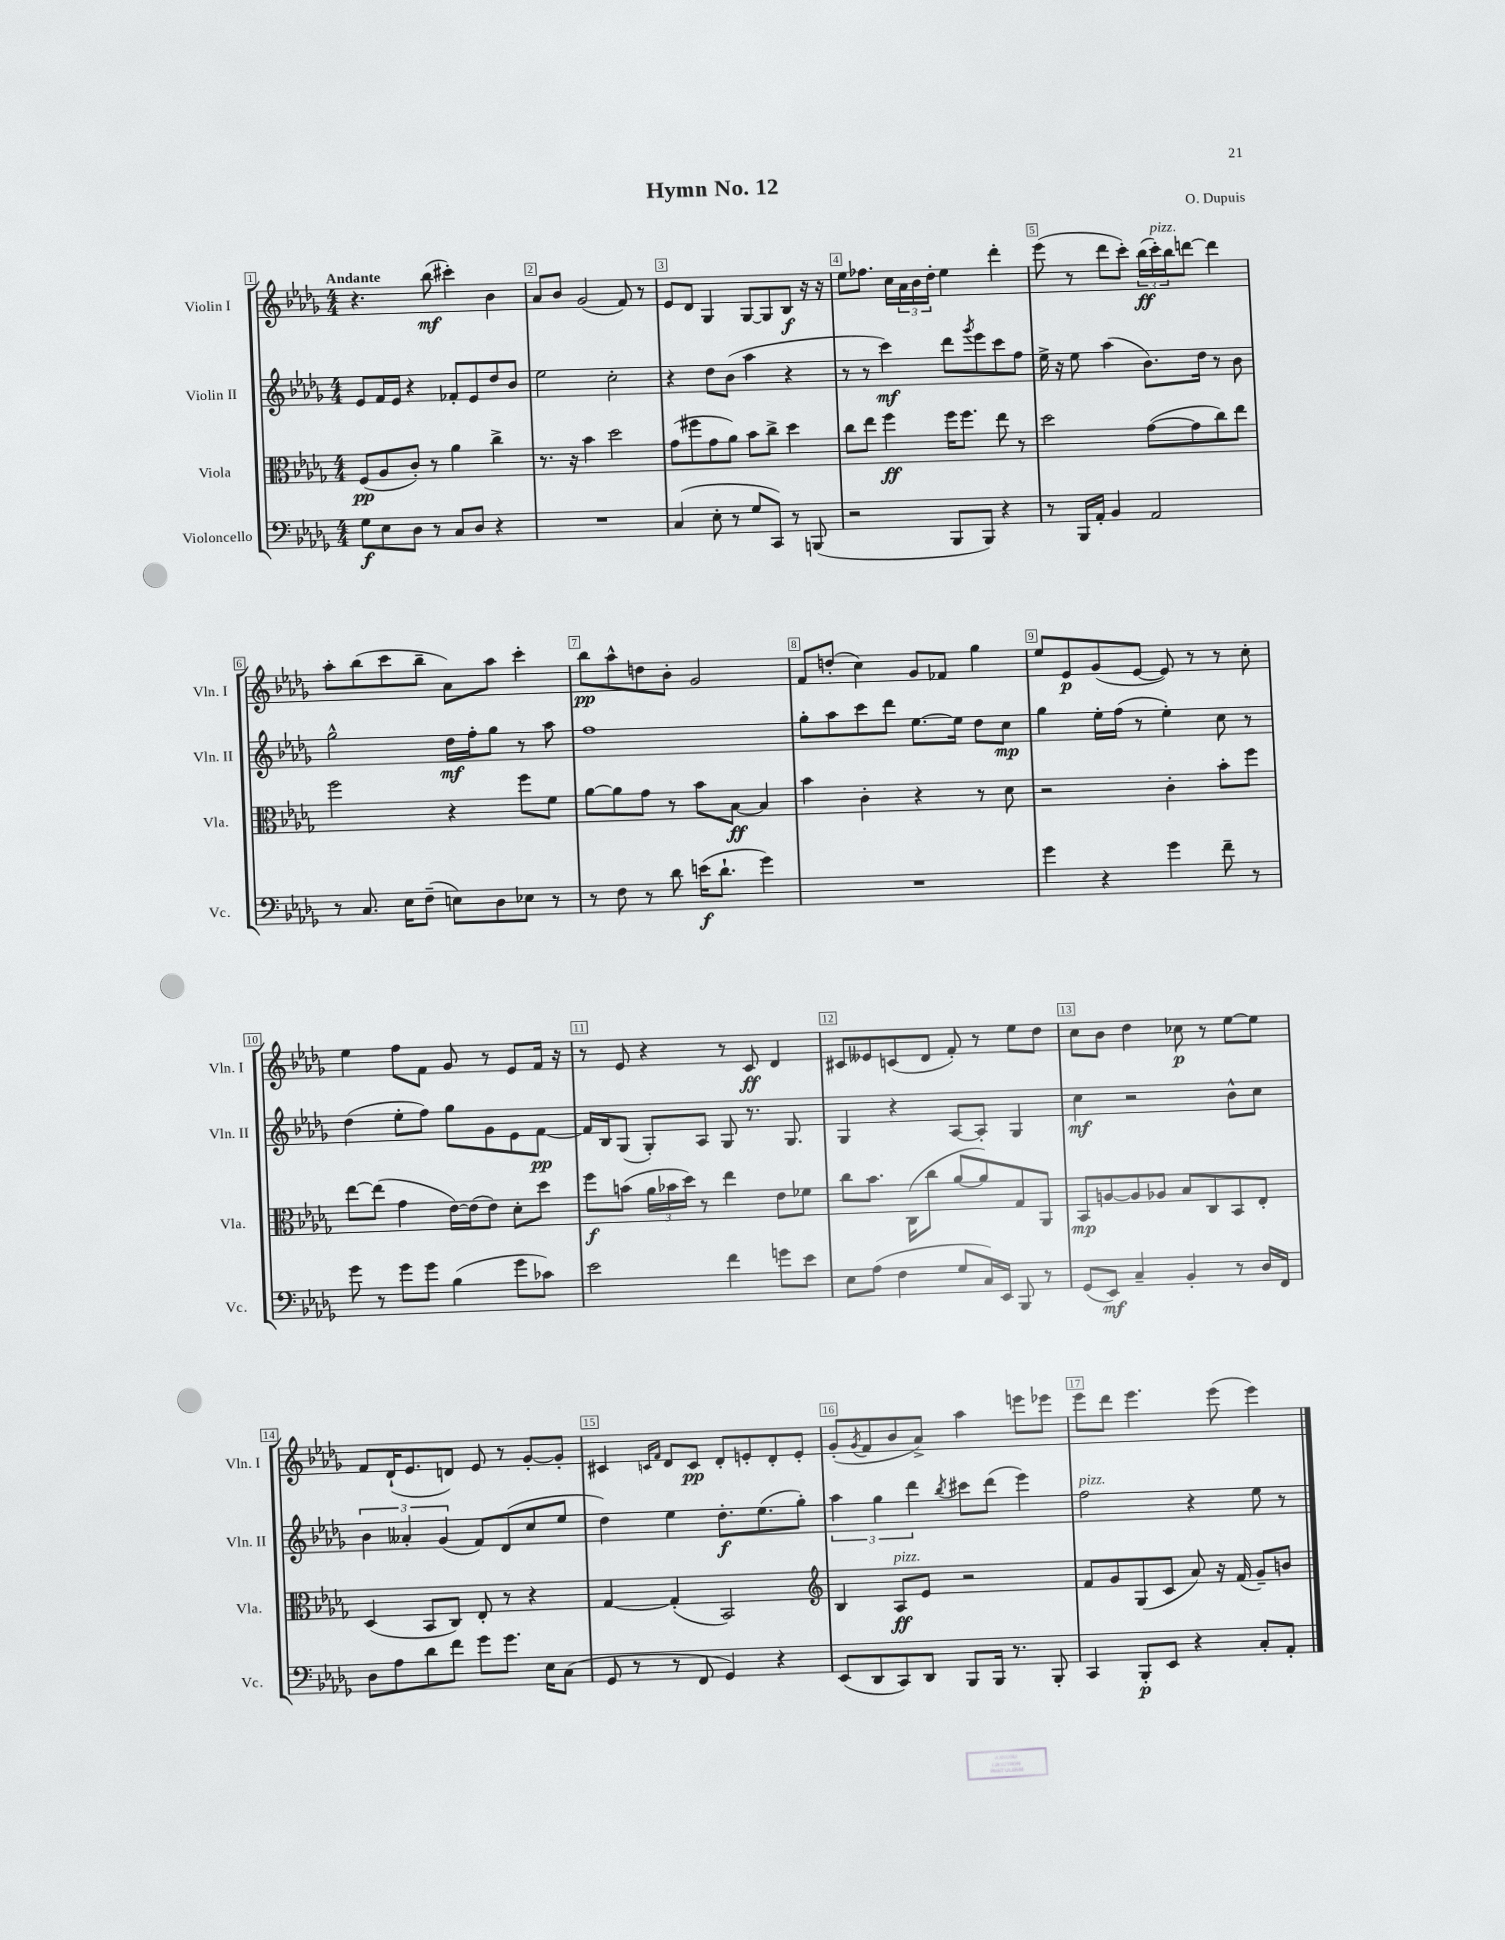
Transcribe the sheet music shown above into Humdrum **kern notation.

**kern	**dynam	**kern	**dynam	**kern	**dynam	**kern	**dynam
*part4	*part4	*part3	*part3	*part2	*part2	*part1	*part1
*staff4	*staff4	*staff3	*staff3	*staff2	*staff2	*staff1	*staff1
*I"Violoncello	*	*I"Viola	*	*I"Violin II	*	*I"Violin I	*
*I'Vc.	*	*I'Vla.	*	*I'Vln. II	*	*I'Vln. I	*
*clefF4	*	*clefC3	*	*clefG2	*	*clefG2	*
*k[b-e-a-d-g-]	*	*k[b-e-a-d-g-]	*	*k[b-e-a-d-g-]	*	*k[b-e-a-d-g-]	*
*M4/4	*	*M4/4	*	*M4/4	*	*M4/4	*
=1	=1	=1	=1	=1	=1	=1	=1
!	!	!	!	!	!	!LO:TX:a:B:t=Andante	!
8G-\L	f	(8F/L	pp	8e-/L	.	4.r	.
8E-\	.	8A-/	.	16f/L	.	.	.
.	.	.	.	16e-/JJ	.	.	.
8D-\J	.	8c'/J)	.	4r	.	.	.
8r	.	8r	.	.	.	(8bb-\	mf
8C/L	.	4a-\	.	8f-X'/L	.	4ccc#X'\)	.
8D-/J	.	.	.	8e-/	.	.	.
4r	.	4cc^\	.	8dd-/	.	4b-\	.
.	.	.	.	8b-/J	.	.	.
=2	=2	=2	=2	=2	=2	=2	=2
1r	.	8.r	.	2ee-\	.	8a-/L	.
.	.	.	.	.	.	8b-/J	.
.	.	16r	.	.	.	.	.
.	.	4b-\	.	.	.	(2g-/	.
.	.	2dd-\	.	2cc'\	.	.	.
.	.	.	.	.	.	8f/)	.
.	.	.	.	.	.	8r	.
=3	=3	=3	=3	=3	=3	=3	=3
(4C/	.	(8g-\L	.	4r	.	8e-/L	.
.	.	8ff#X\	.	.	.	8d-/J	.
8E-'\	.	8g-\	.	8dd-\L	.	4G-/	.
8r	.	8a-\J)	.	(8b-\J	.	.	.
8G-/L	.	8b-\L	.	4aa-\	.	[8G-/L	.
8CC/J)	.	8cc^\J	.	.	.	8G-/]	.
8r	.	4dd-\	.	4r	.	8B-/J	f
(8BBBn/	.	.	.	.	.	16r	.
.	.	.	.	.	.	16r	.
=4	=4	=4	=4	=4	=4	=4	=4
2r	.	8cc\L	.	8r	.	8ee-\L	.
.	.	8ee-\J	.	8r	.	8.ff-X\J	.
.	.	4ff\	ff	4ccc\)	mf	.	.
.	.	.	.	.	.	16cc\LL	.
.	.	.	.	.	.	24a-\	.
.	.	.	.	.	.	24b-\	.
.	.	.	.	.	.	24dd-'\JJ	.
8BBB-/L	.	16ff\KL	.	8ddd-\L	.	4ee-\	.
.	.	8.ff\J	.	.	.	.	.
.	.	.	.	8qggg-/	.	.	.
8BBB-/J)	.	.	.	8eee-\	.	.	.
4r	.	8ee-\	.	8ccc\	.	4ddd-'\	.
.	.	8r	.	8ff\J	.	.	.
=5	=5	=5	=5	=5	=5	=5	=5
8r	.	2dd-\	.	16ee-^\	.	(8eee-\	.
.	.	.	.	16r	.	.	.
16BBB-/LL	.	.	.	8ee-\	.	8r	.
16AA-'/JJ	.	.	.	.	.	.	.
4BB-/	.	.	.	(4aa-\	.	8ddd-\L	.
.	.	.	.	.	.	8ccc'\J)	.
2AA-/	.	([8g-\L	.	8.b-\L)	.	(24bb-\LL	ff
!	!	!	!	!	!	!LO:TX:a:i:t=pizz.	!
.	.	.	.	.	.	24ccc'\)	.
.	.	.	.	.	.	24bb-\J	.
.	.	8g-\]	.	.	.	[8dddn\J	.
.	.	.	.	16dd-\Jk	.	.	.
.	.	8cc\)	.	8r	.	4ddd\]	.
.	.	8ee-\J	.	8b-\	.	.	.
!!LO:LB:g=z
=6	=6	=6	=6	=6	=6	=6	=6
8r	.	2ff\	.	2gg-^^\	.	8aa-'\L	.
8.C/	.	.	.	.	.	(8bb-\	.
.	.	.	.	.	.	8ccc\	.
16E-\KL	.	.	.	.	.	.	.
(8F~\J	.	.	.	.	.	8bb-~\J	.
8En\L)	.	4r	.	16dd-\LL	mf	8a-\L)	.
.	.	.	.	16ff'\J	.	.	.
8D-\	.	.	.	8gg-\J	.	8aa-\J	.
8E-X\J	.	8ff\L	.	8r	.	4ccc'\	.
8r	.	8f\J	.	8aa-\	.	.	.
=7	=7	=7	=7	=7	=7	=7	=7
8r	.	[8a-\L	.	1ff	.	8bb-\L	pp
8F\	.	8a-\]	.	.	.	8aa-^^\	.
8r	.	8g-\J	.	.	.	8ddn\	.
8d-\	.	8r	.	.	.	8b-'\J	.
(16en\KL	f	8b-\L	.	.	.	2g-/	.
8.d-`\J	.	.	.	.	.	.	.
.	.	[8B-\J	ff	.	.	.	.
4g-\)	.	4B-/]	.	.	.	.	.
=8	=8	=8	=8	=8	=8	=8	=8
1r	.	4b-\	.	8gg-'\L	.	8f/L	.
.	.	.	.	8aa-\	.	(8ddn'/J	.
.	.	4c'\	.	8ccc\	.	4cc\)	.
.	.	.	.	8ddd-\J	.	.	.
.	.	4r	.	[8.ee-\L	.	8g-/L	.
.	.	.	.	.	.	8f-X/J	.
.	.	.	.	16ee-\Jk]	.	.	.
.	.	8r	.	8dd-\L	.	4gg-\	.
.	.	8d-\	.	8cc\J	mp	.	.
=9	=9	=9	=9	=9	=9	=9	=9
4g-\	.	2r	.	4gg-\	.	8ee-/L	.
.	.	.	.	.	.	8e-/	p
4r	.	.	.	16ee-'\LL	.	(8g-/	.
.	.	.	.	(16ff\JJ	.	.	.
.	.	.	.	8r	.	[8e-/J	.
4g-\	.	4c'\	.	4ee-'\)	.	8e-/])	.
.	.	.	.	.	.	8r	.
8f~\	.	8b-'\L	.	8cc\	.	8r	.
8r	.	8ff\J	.	8r	.	8cc'\	.
!!LO:LB:g=z
=10	=10	=10	=10	=10	=10	=10	=10
8g-\	.	[8ee-\L	.	(4dd-\	.	4ee-\	.
8r	.	(8ee-\J]	.	.	.	.	.
8g-\L	.	4g-\	.	8ee-'\L	.	8ff\L	.
8g-\J	.	.	.	8ff\J)	.	8f\J	.
(4B-\	.	[16e-\LL)	.	8gg-\L	.	8g-/	.
.	.	(16e-\J]	.	.	.	.	.
.	.	8e-\J)	.	8g-\	.	8r	.
8g-\L	.	8d-'\L	.	8e-\	.	8e-/L	.
8c-X\J)	.	8dd-\J	.	[8f\J	pp	16f/Jk	.
.	.	.	.	.	.	16r	.
=11	=11	=11	=11	=11	=11	=11	=11
2e-\	.	8ff\L	f	16f/LL]	.	8r	.
.	.	.	.	16B-/J	.	.	.
.	.	(8bn\J	.	(8G-/J	.	8e-/	.
.	.	24a-\LL	.	8G-'/L)	.	4r	.
.	.	24b-X\	.	.	.	.	.
.	.	24dd-\JJ)	.	.	.	.	.
.	.	8r	.	8A-/J	.	.	.
4f\	.	4ee-\	.	8G-/	.	8r	.
.	.	.	.	8.r	.	8c/	ff
8gn\L	.	8e-\L	.	.	.	4d-/	.
.	.	.	.	8.G-/	.	.	.
8e-\J	.	8f-X\J	.	.	.	.	.
=12	=12	=12	=12	=12	=12	=12	=12
8E-\L	.	8cc\L	.	4G-/	.	8c#X/L	.
(8A-\J	.	8.b-\J	.	.	.	8e--X/	.
4F\	.	.	.	4r	.	(8cn/	.
.	.	(16C\KL	.	.	.	.	.
.	.	8cc\J	.	.	.	8d-/J	.
8G-/L	.	[8a-/L	.	[8A-/L	.	8f'/)	.
16C/L)	.	8a-/])	.	8A-'/J]	.	8r	.
16EE-/JJ	.	.	.	.	.	.	.
8BBB-/	.	8G-/	.	4G-/	.	8ee-\L	.
8r	.	8AA-/J	.	.	.	8dd-\J	.
=13	=13	=13	=13	=13	=13	=13	=13
(8GG-/L	.	8BB-/L	mp	4cc\	mf	8cc\L	.
8EE-/J)	mf	[8An/	.	.	.	8b-\J	.
4C~/	.	8A/]	.	2r	.	4dd-\	.
.	.	8A-X/J	.	.	.	.	.
4BB-'/	.	8B-/L	.	.	.	8cc-X\	p
.	.	8C/	.	.	.	8r	.
8r	.	8BB-/	.	8b-^^\L	.	[8ee-\L	.
16D-/LL	.	8E-'/J	.	8cc\J	.	8ee-\J]	.
16FF/JJ	.	.	.	.	.	.	.
!!LO:LB:g=z
=14	=14	=14	=14	=14	=14	=14	=14
8D-\L	.	(4D-/	.	6b-\	.	8f/L	.
8A-\	.	.	.	.	.	(16d-`/K	.
.	.	.	.	6a--X'/	.	.	.
.	.	.	.	.	.	8.e-/	.
8d-\	.	8BB-/L	.	.	.	.	.
.	.	.	.	(6g-/	.	.	.
8f\J	.	8C/J)	.	.	.	8dn/J)	.
8g-\L	.	8E-'/	.	8f/L)	.	8e-/	.
8.g-\J	.	8r	.	(8d-/	.	8r	.
.	.	4r	.	8cc/	.	[8g-'/L	.
16E-\KL	.	.	.	.	.	.	.
(8C\J	.	.	.	8ee-/J	.	8g-'/J]	.
=15	=15	=15	=15	=15	=15	=15	=15
8GG-/	.	[4G-/	.	4dd-\)	.	4c#X/	.
8r	.	.	.	.	.	.	.
.	.	.	.	.	.	16qqcn/LL	.
.	.	.	.	.	.	16qqf/JJ	.
8r	.	(4G-'/]	.	4ee-\	.	8d-/L	.
8FF/	.	.	.	.	.	8c/J	pp
4GG-/)	.	2BB-/)	.	8.dd-'\L	f	8d-'/L	.
.	.	.	.	.	.	8en'/	.
.	.	.	.	(8.ee-\	.	.	.
4r	.	.	.	.	.	8d-'/	.
.	.	.	.	8gg-'\J)	.	8e'/J	.
=16	=16	=16	=16	=16	=16	=16	=16
*	*	*clefG2	*	*	*	*	*
(8EE-/L	.	4B-/	.	6aa-\	.	(8g-'/L	.
.	.	.	.	.	.	8qg-/	.
8DD-/	.	.	.	.	.	8f/	.
.	.	.	.	6gg-\	.	.	.
!	!	!LO:TX:a:i:t=pizz.	!	!	!	!	!
8CC/)	.	8A-/L	ff	.	.	8b-/	.
.	.	.	.	6ddd-\	.	.	.
8DD-/J	.	8e-/J	.	.	.	8a-^/J)	.
.	.	.	.	8qbb-/	.	.	.
8BBB-/L	.	2r	.	8ccc#X\L	.	4aa-\	.
16BBB-/Jk	.	.	.	(8ddd-\J	.	.	.
8.r	.	.	.	.	.	.	.
.	.	.	.	4eee-\)	.	8eeen\L	.
8BBB-'/	.	.	.	.	.	8eee-X\J	.
=17	=17	=17	=17	=17	=17	=17	=17
!	!	!	!	!LO:TX:a:i:t=pizz.	!	!	!
4CC/	.	8f/L	.	2ff\	.	8eee-\L	.
.	.	8g-/	.	.	.	8ddd-\J	.
8BBB-'/L	p	(8G-/	.	.	.	4.eee-\	.
8EE-/J	.	8c/J	.	.	.	.	.
4r	.	8a-/)	.	4r	.	.	.
.	.	16r	.	.	.	(8eee-\	.
.	.	(16f/	.	.	.	.	.
8C'/L	.	8g-~/L)	.	8ee-\	.	4eee-\)	.
8AA-'/J	.	8bn/J	.	8r	.	.	.
==	==	==	==	==	==	==	==
*-	*-	*-	*-	*-	*-	*-	*-
